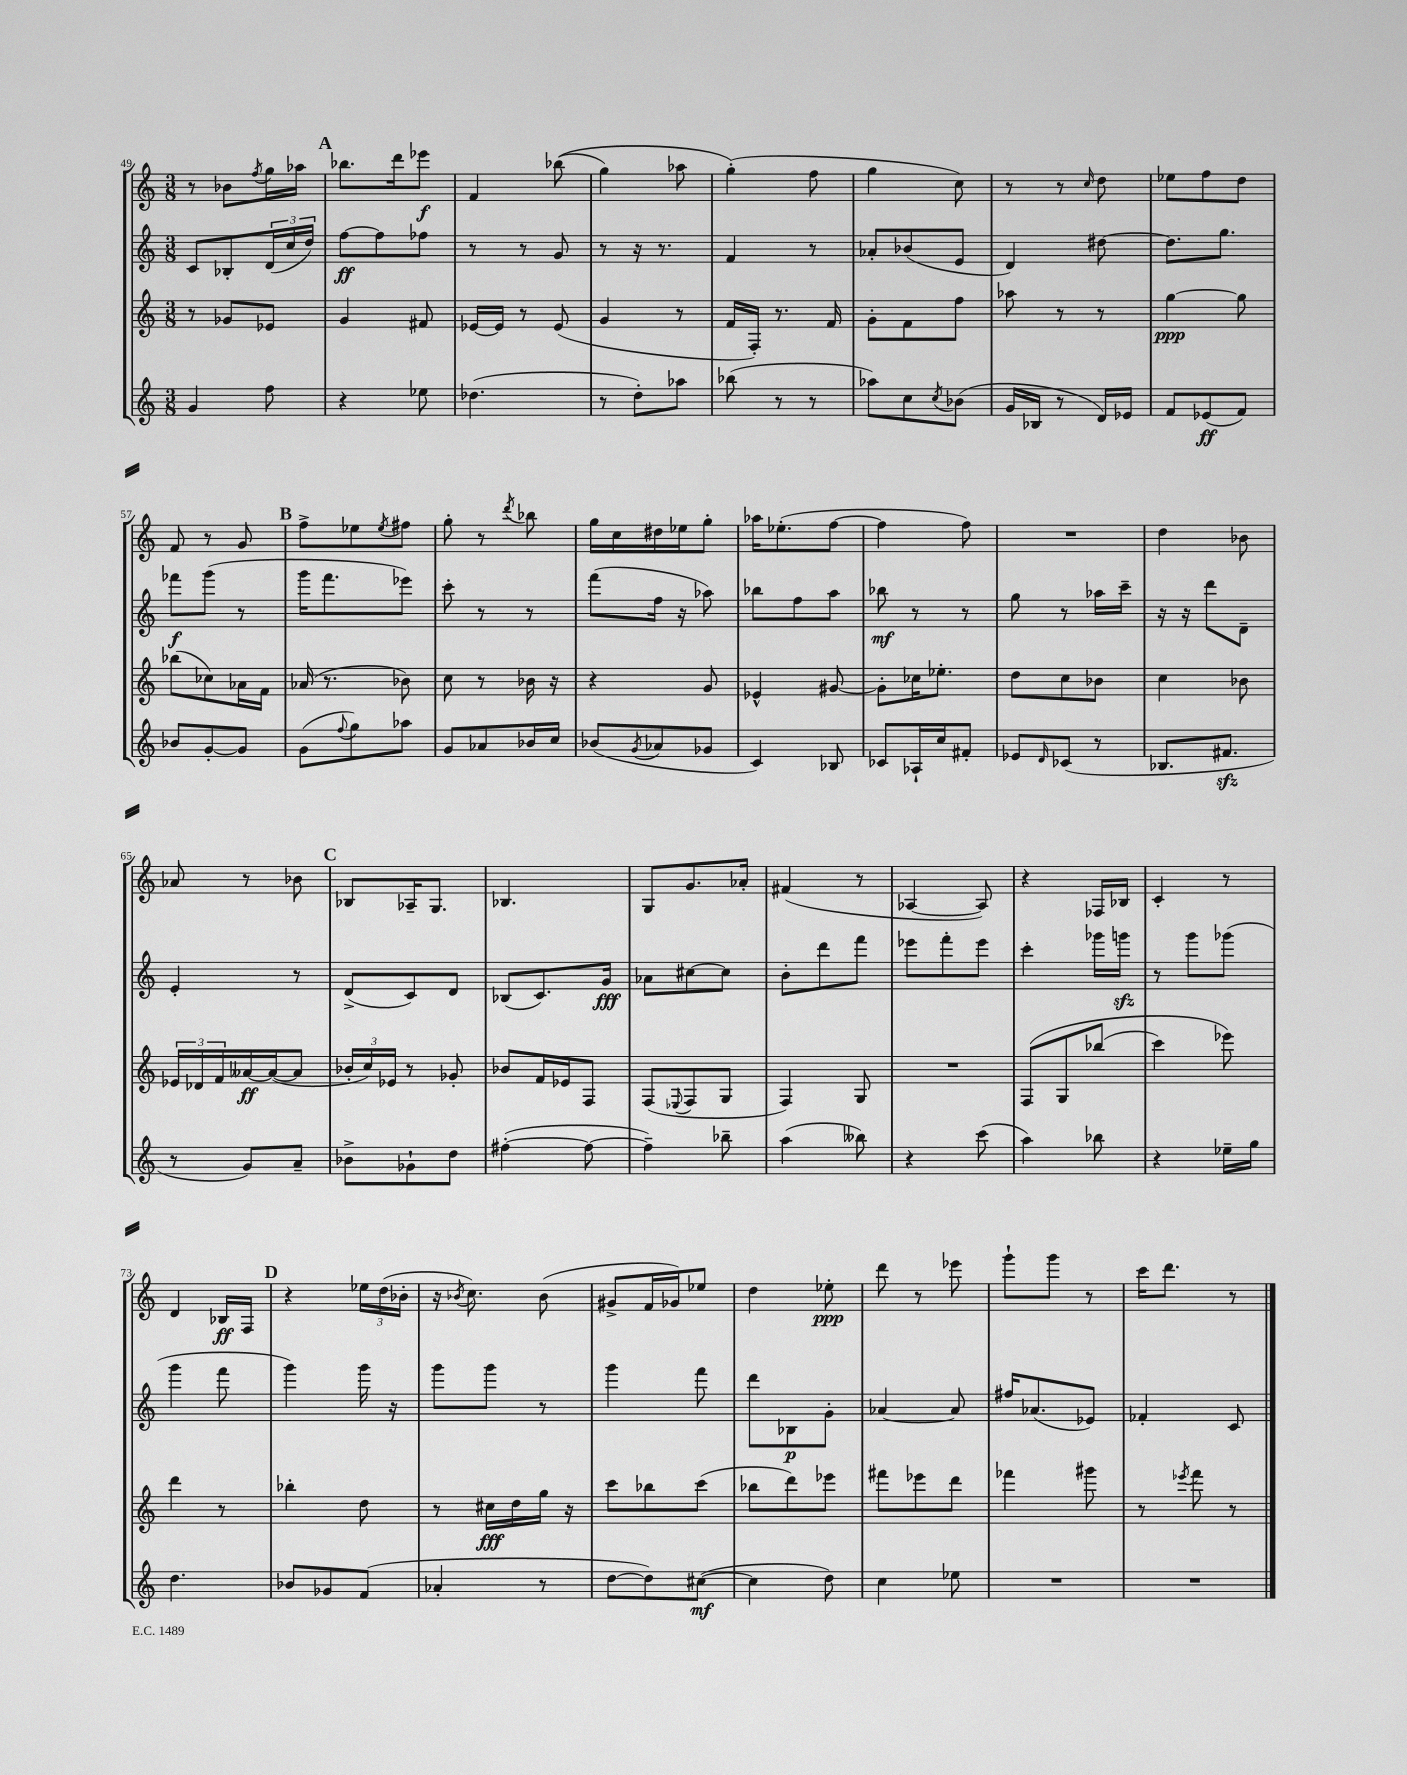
<<
\new StaffGroup <<
\new Staff = "s0" {
    \clef treble \key c \major \numericTimeSignature \time 3/8
    r8 bes'8 \acciaccatura { f''8 } g''16 aes''16 |
    \mark \markup { \bold "A" } bes''8. d'''16 ees'''8\f |
    f'4 bes''8(\( |
    g''4) aes''8 |
    g''4-.(\) f''8 |
    g''4 c''8) |
    r8 r8 \grace { c''16 } d''8 |
    ees''8 f''8 d''8 |
    f'8 r8 g'8 |
    \mark \markup { \bold "B" } f''8-> ees''8 \acciaccatura { ees''8 } fis''8 |
    g''8-. r8 \acciaccatura { d'''8 } bes''8 |
    g''16 c''16 dis''16 ees''16 g''8-. |
    aes''16 ees''8.-.( f''8~ |
    f''4 f''8) |
    R4. |
    d''4 bes'8 |
    aes'8 r8 bes'8 |
    \mark \markup { \bold "C" } bes8 aes16-- g8. |
    bes4. |
    g8 g'8. aes'16-. |
    fis'4( r8 |
    aes4~ aes8) |
    r4 fes16 bes16 |
    c'4-. r8 |
    d'4 bes16\ff f16 |
    \mark \markup { \bold "D" } r4 \tuplet 3/2 { ees''16 d''16( bes'16-. } |
    r16 \acciaccatura { bes'8 } c''8.) bes'8( |
    gis'8-> f'16 ges'16) ees''8 |
    d''4 ees''8-.\ppp |
    d'''8 r8 ees'''8 |
    g'''8-! g'''8 r8 |
    c'''16 d'''8. r8 \bar "|." |
}
\new Staff = "s1" {
    \clef treble \key c \major \numericTimeSignature \time 3/8
    c'8 bes8-. \tuplet 3/2 { d'16( c''16 d''16) } |
    \mark \markup { \bold "A" } f''8~\ff f''8 fes''8 |
    r8 r8 g'8 |
    r8 r16 r8. |
    f'4 r8 |
    aes'8-. bes'8( e'8 |
    d'4) dis''8~ |
    dis''8. g''8. |
    fes'''8\f g'''8( r8 |
    \mark \markup { \bold "B" } g'''16 f'''8. ees'''8) |
    c'''8-. r8 r8 |
    f'''8( f''16 r16 aes''8) |
    bes''8 f''8 a''8 |
    bes''8\mf r8 r8 |
    g''8 r8 aes''16 c'''16-- |
    r16 r16 d'''8 d'8-- |
    e'4-. r8 |
    \mark \markup { \bold "C" } d'8->( c'8) d'8 |
    bes8( c'8.) g'16\fff |
    aes'8 cis''8~ cis''8 |
    b'8-. d'''8 f'''8 |
    ees'''8 f'''8-. ees'''8 |
    c'''4-. ges'''16 g'''16\sfz |
    r8 g'''8 ges'''8( |
    g'''4 f'''8 |
    \mark \markup { \bold "D" } g'''4) g'''16 r16 |
    g'''8 g'''8 r8 |
    g'''4 f'''8 |
    d'''8 bes8\p g'8-. |
    aes'4~ aes'8 |
    fis''16 aes'8.( ees'8) |
    fes'4-. c'8 \bar "|." |
}
\new Staff = "s2" {
    \clef treble \key c \major \numericTimeSignature \time 3/8
    r8 ges'8 ees'8 |
    \mark \markup { \bold "A" } g'4 fis'8 |
    ees'16~ ees'16 r8 ees'8( |
    g'4 r8 |
    f'16 f16-.) r8. f'16 |
    g'8-. f'8 f''8 |
    aes''8 r8 r8 |
    g''4~\ppp g''8 |
    bes''8( ces''8) aes'16 f'16 |
    \mark \markup { \bold "B" } aes'16( r8. bes'8) |
    c''8 r8 bes'16 r16 |
    r4 g'8 |
    ees'4-^ gis'8~ |
    gis'8-. ces''16 ees''8.-. |
    d''8 c''8 bes'8 |
    c''4 bes'8 |
    \tuplet 3/2 { ees'16 des'16 f'16 } aeses'16~\ff aeses'16~( aeses'8 |
    \mark \markup { \bold "C" } \tuplet 3/2 { bes'16-. c''16) ees'16 } r8 ges'8-. |
    bes'8 f'16 ees'16 f8 |
    f8( \appoggiatura { ees8 } f8 g8 |
    f4) g8 |
    R4. |
    f8\( g8 bes''8( |
    c'''4) ees'''8\) |
    d'''4 r8 |
    \mark \markup { \bold "D" } bes''4-. d''8 |
    r8 cis''16\fff d''16 g''16 r16 |
    c'''8 bes''8 c'''8( |
    bes''8 d'''8) ees'''8 |
    fis'''8 ees'''8 d'''8 |
    fes'''4 gis'''8 |
    r8 \acciaccatura { ees'''8 } f'''8 r8 \bar "|." |
}
\new Staff = "s3" {
    \clef treble \key c \major \numericTimeSignature \time 3/8
    g'4 f''8 |
    \mark \markup { \bold "A" } r4 ees''8 |
    des''4.( |
    r8 d''8-.) aes''8 |
    bes''8( r8 r8 |
    aes''8) c''8 \acciaccatura { c''8 } bes'8( |
    g'16 bes16 r8 d'16) ees'16 |
    f'8 ees'8\ff( f'8) |
    bes'8 g'8~-. g'8 |
    \mark \markup { \bold "B" } g'8( \appoggiatura { f''8 } g''8) aes''8 |
    g'8 aes'8 bes'16 c''16 |
    bes'8( \acciaccatura { g'8 } aes'8 ges'8 |
    c'4) bes8 |
    ces'8 aes16-! c''16 fis'8-. |
    ees'8 \grace { d'16 } ces'8( r8 |
    bes8. fis'8.\sfz |
    r8 g'8) a'8-- |
    \mark \markup { \bold "C" } bes'8-> ges'8-! d''8 |
    fis''4~-.( fis''8~ |
    fis''4--) bes''8-- |
    a''4( beses''8) |
    r4 c'''8( |
    a''4) bes''8 |
    r4 ees''16-- g''16 |
    d''4. |
    \mark \markup { \bold "D" } bes'8 ges'8 f'8( |
    aes'4-. r8 |
    d''8~ d''8) cis''8~\mf( |
    cis''4 d''8) |
    c''4 ees''8 |
    R4. |
    R4. \bar "|." |
}
>>
>>
\layout { \context { \Score currentBarNumber = #49 } }
